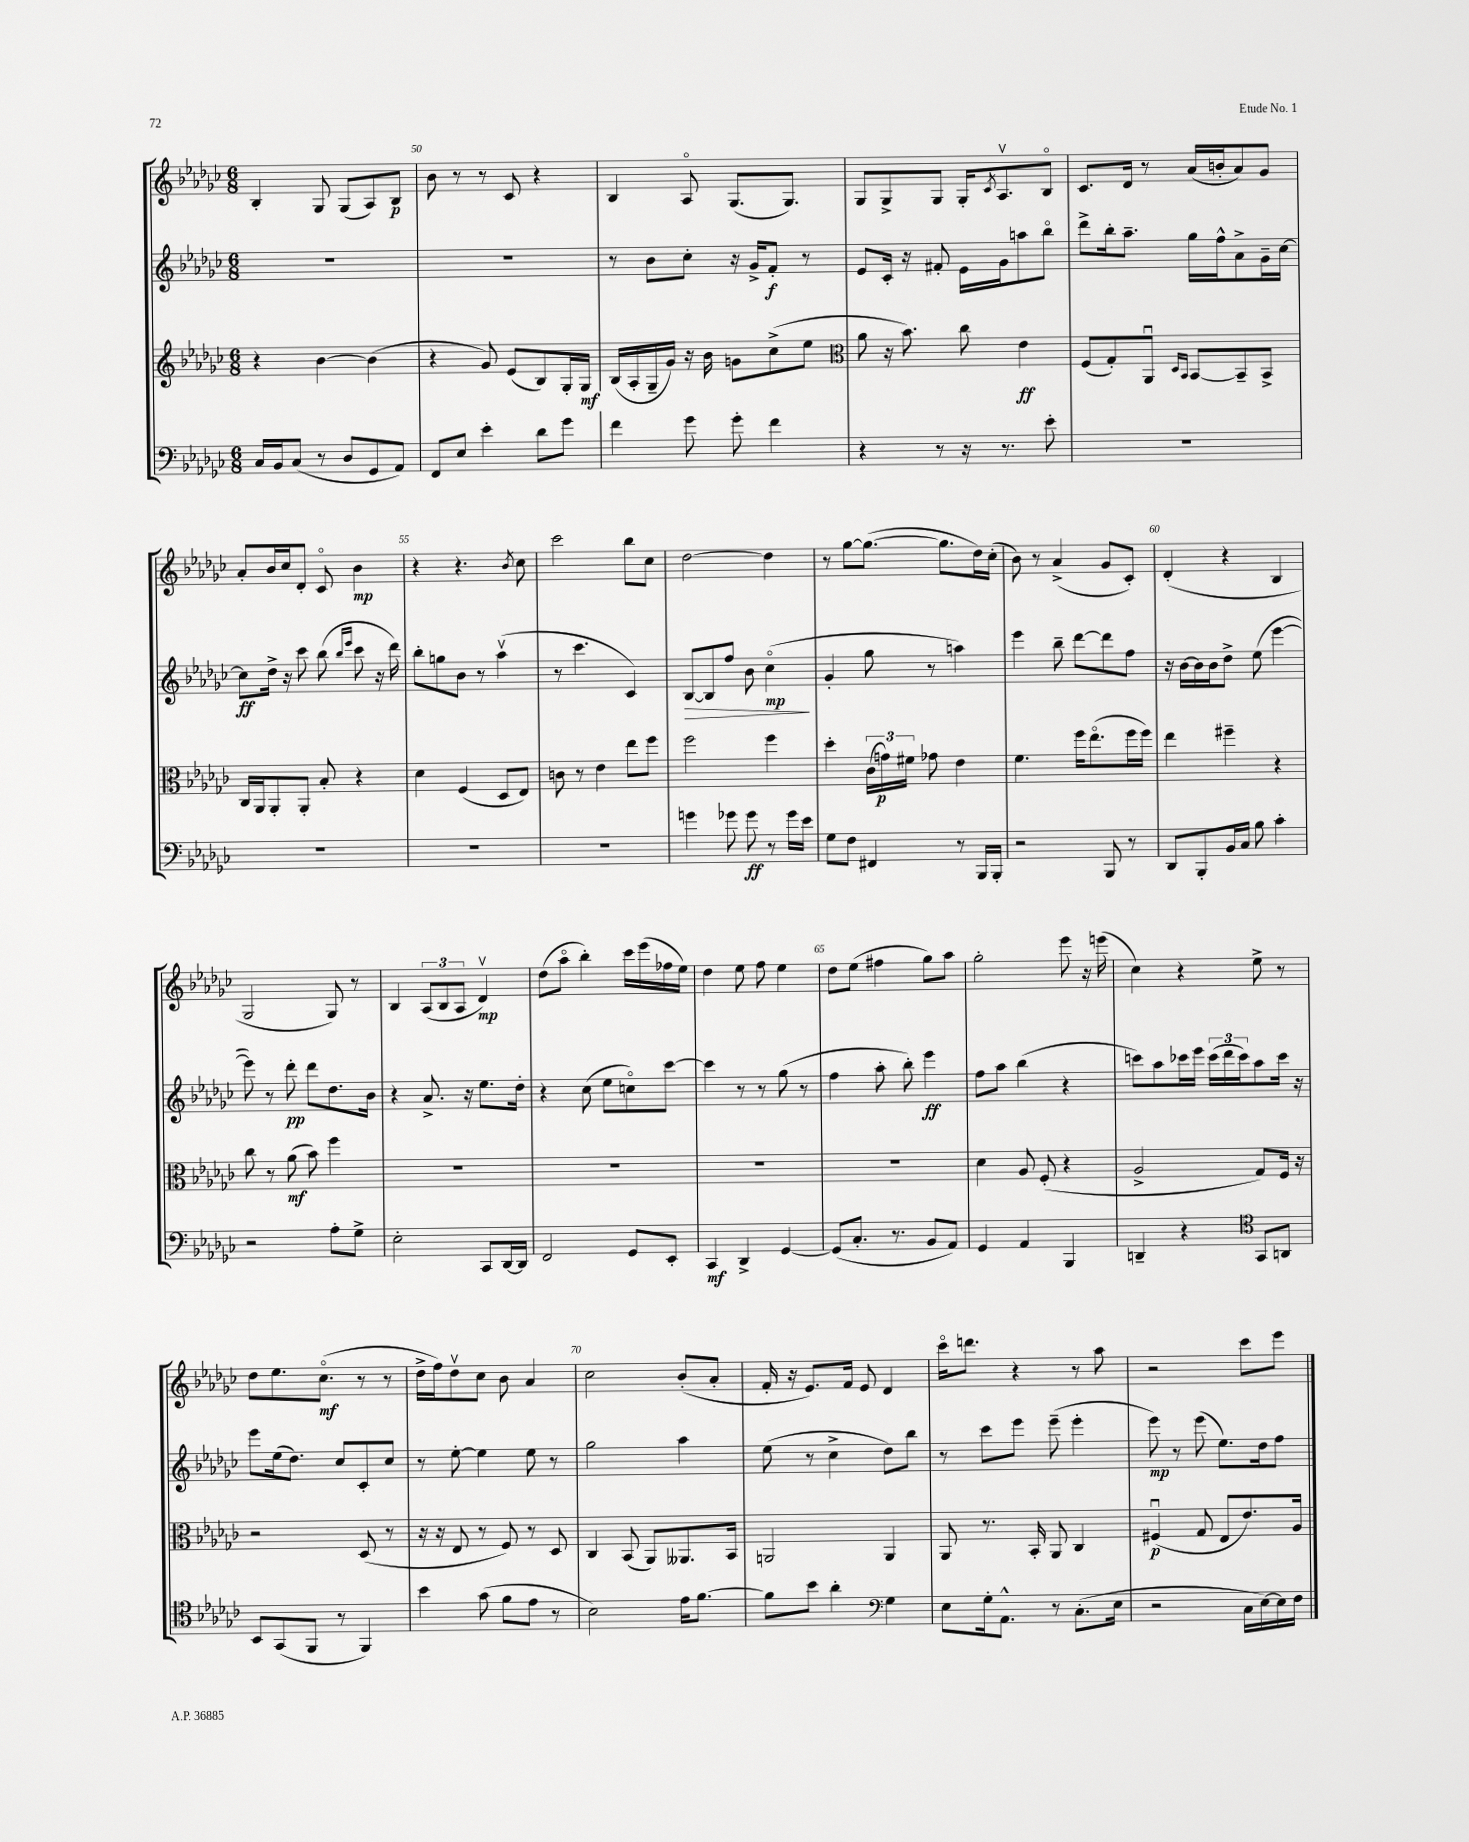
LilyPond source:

<<
\new StaffGroup <<
\new Staff = "s0" {
    \clef treble \key ges \major \numericTimeSignature \time 6/8
    bes4-. ges8 ges8( aes8) bes8\p |
    bes'8 r8 r8 ces'8 r4 |
    bes4 aes8\flageolet ges8.( ges8.) |
    ges8 ges8-> ges8 ges16-. \acciaccatura { ces'8 } aes8.\upbow bes8\flageolet |
    ces'8. des'16 r8 aes'16( b'16-. aes'8) ges'8 |
    aes'8-. bes'16 ces''16 des'8-. ces'8\flageolet bes'4\mp |
    r4 r4. \acciaccatura { bes'8 } ces''8 |
    ces'''2 bes''8 ces''8 |
    des''2~ des''4 |
    r8 ges''8~ ges''8.~( ges''8. des''16) ces''16-.( |
    bes'8) r8 aes'4->( ges'8 ces'8-.) |
    des'4-.( r4 bes4 |
    ges2 ges8) r8 |
    bes4 \tuplet 3/2 { aes8( bes8 aes8 } des'4\upbow\mp) |
    des''8( aes''8\flageolet bes''4-.) ces'''16 ees'''16( fes''16 ees''16) |
    des''4 ees''8 f''8 ees''4 |
    des''8 ees''8( fis''4 ges''8) aes''8 |
    ges''2-. ees'''8 r16 e'''16( |
    ces''4) r4 ees''8-> r8 |
    des''8 ees''8. ces''8.\flageolet\mf( r8 r8 |
    des''16-> f''16) des''8\upbow ces''8 bes'8 aes'4 |
    ces''2 bes'8-.( aes'8-. |
    f'16-. r16 ees'8.) f'16 ees'8 des'4 |
    ces'''16\flageolet d'''8. r4 r8 aes''8 |
    r2 ces'''8 ees'''8 \bar "|." |
}
\new Staff = "s1" {
    \clef treble \key ges \major \numericTimeSignature \time 6/8
    R2. |
    R2. |
    r8 bes'8 ces''8-. r16 ges'16-> f'8-.\f r8 |
    ees'8 ces'16-. r16 fis'8-. ees'16 ges'16 a''8 bes''8\flageolet |
    des'''8-> bes''16-. aes''8.-- ges''16 f''16-^ aes'8-> ges'16-- ces''16~ |
    ces''8\ff des''16-> r16 ces'''8 bes''8( \grace { bes''16 ees'''16 } ces'''8 r16 des'''16) |
    bes''8-. g''8 bes'8 r8 aes''4\upbow( |
    r8 ces'''4. ces'4) |
    bes8~\> bes8 f''8 bes'8 ces''4\flageolet\mp\!( |
    ges'4-. ges''8 r8 a''4) |
    ees'''4 bes''8-- des'''8~ des'''8 f''8 |
    r16 bes'16~ bes'16 bes'16 des''8-> ees''8( ees'''4~ |
    ees'''8) r8 des'''8-.\pp des'''8 des''8. bes'16 |
    r4 aes'8.-> r16 ees''8. des''16-. |
    r4 ces''8( ees''8 c''8\flageolet) ces'''8~ |
    ces'''4 r8 r8 ges''8( r8 |
    f''4 aes''8-. bes''8-.) ees'''4\ff |
    f''8 aes''8 bes''4( r4 |
    c'''8) aes''8 ces'''16 ees'''16 \tuplet 3/2 { ces'''16( des'''16 ces'''16) } aes''8 ces'''16 r16 |
    ees'''8 ees''16( des''8.) ces''8 ces'8-. ces''8 |
    r8 ees''8~-. ees''4 ees''8 r8 |
    ges''2 aes''4 |
    ees''8( r8 ces''4-> des''8) bes''8 |
    r8 ces'''8 ees'''8 ees'''8--( ees'''4-. |
    ees'''8\mp) r8 ees'''8( ees''8.) des''16 f''8 \bar "|." |
}
\new Staff = "s2" {
    \clef treble \key ges \major \numericTimeSignature \time 6/8
    r4 bes'4~ bes'4( |
    r4 ges'8) ees'8( bes8) ges16-. ges16\mf |
    bes16( aes16-. ges16-- ges'16) r16 bes'16 g'8 ces''8->( ees''8 |
    \clef alto aes'8 r16 bes'8.) ces''8 ees'4\ff |
    f8( ges8-.) aes,8\downbow \grace { des16 bes,16 } bes,8~ bes,8-- bes,8-> |
    ces16 aes,16 aes,8-. aes,8-. bes8-. r4 |
    des'4 f4( des8 ees8) |
    c'8 r8 ees'4 ees''8 f''8 |
    f''2 f''4 |
    des''4-. \tuplet 3/2 { ces'16( g'16\p) fis'16 } ges'8 ees'4 |
    f'4. f''16 ees''8.\flageolet( f''16 f''16) |
    ees''4 fis''4-- r4 |
    ces''8 r8 aes'8\mf( bes'8) f''4 |
    R2. |
    R2. |
    R2. |
    R2. |
    des'4 aes8 f8-.( r4 |
    aes2-> ges8) f16 r16 |
    r2 des8( r8 |
    r16 r16 ees8 r8 f8) r8 des8 |
    ces4 bes,8( aes,8) aeses,8. bes,16 |
    a,2 a,4 |
    aes,8 r8. bes,16-. aes,8 ces4 |
    fis4\downbow\p( ges8 ees8 ees'8.) aes16 \bar "|." |
}
\new Staff = "s3" {
    \clef bass \key ges \major \numericTimeSignature \time 6/8
    ces16 bes,16 ces8( r8 des8 ges,8 aes,8) |
    f,8 ees8 ees'4-. des'8 ges'8 |
    f'4 ges'8 ges'8-. f'4 |
    r4 r8 r16 r8. ees'8-. |
    R2. |
    R2. |
    R2. |
    R2. |
    g'4 ges'8 ges'8\ff r8 ges'16 ees'16 |
    ges8 f8 fis,4 r8 bes,,16 bes,,16-. |
    r2 bes,,8 r8 |
    des,8 bes,,8-. bes,16 ces16 bes8 ces'4-. |
    r2 aes8-. ges8-> |
    ees2-. ces,8 des,16~ des,16 |
    f,2 ges,8 ees,8-. |
    ces,4\mf des,4-> ges,4~ |
    ges,8( ces8.-. r8. bes,8 aes,8) |
    ges,4 aes,4 bes,,4 |
    d,4-- r4 \clef tenor ges,8 a,8 |
    bes,8 ges,8( f,8 r8 f,4) |
    bes'4 ges'8( f'8 ees'8 r8 |
    bes2) ees'16 f'8.~ |
    f'8 bes'8 aes'4-. \clef bass ges4 |
    ees8 ges16-. aes,8.-^ r8 ces8.-.( ees16 |
    r2 ces16 ees16~) ees16 f16 \bar "|." |
}
>>
>>
\layout { \context { \Score currentBarNumber = #49 \override BarNumber.break-visibility = ##(#f #t #t) barNumberVisibility = #(every-nth-bar-number-visible 5) } }
